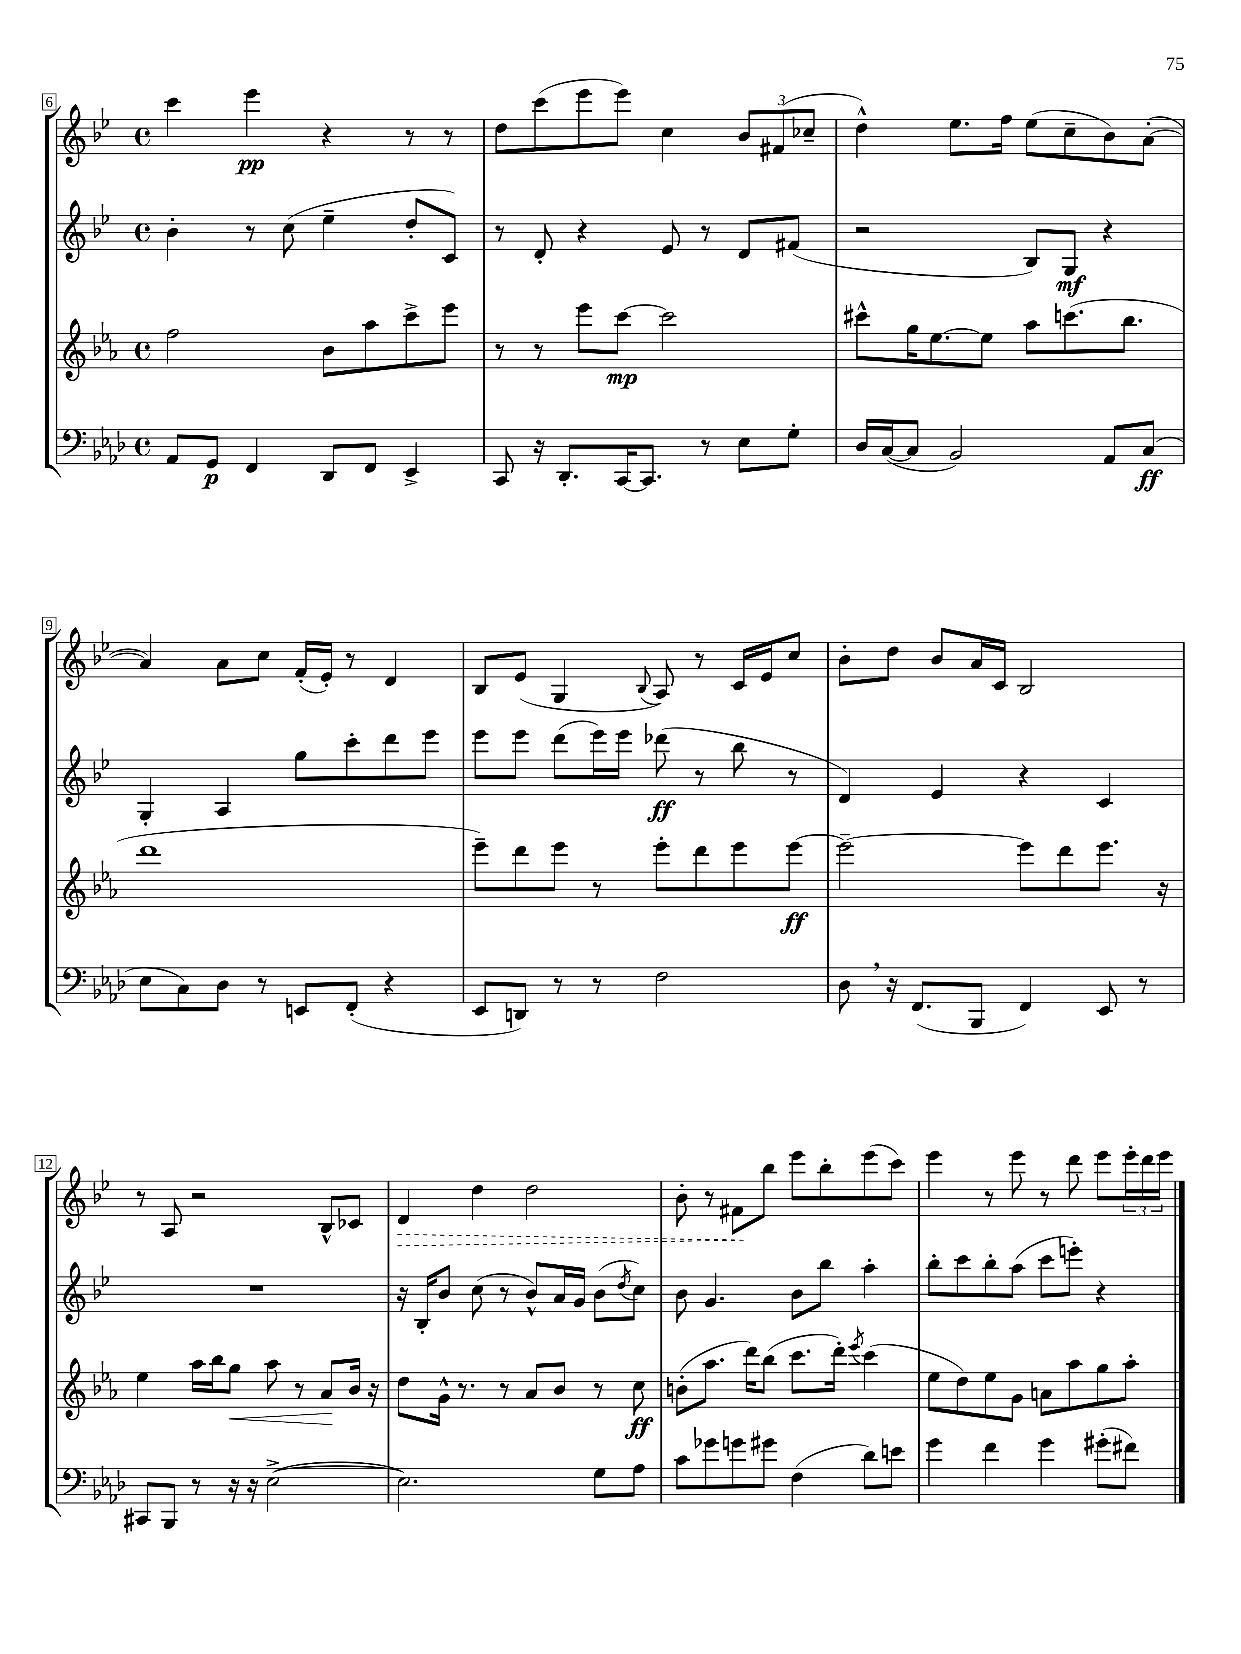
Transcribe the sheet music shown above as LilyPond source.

<<
\new StaffGroup <<
\new Staff = "s0" {
    \clef treble \key bes \major \defaultTimeSignature \time 4/4
    c'''4 ees'''4\pp r4 r8 r8 |
    d''8 c'''8( ees'''8 ees'''8) c''4 \tuplet 3/2 { bes'8 fis'8( ces''8-- } |
    d''4-^) ees''8. f''16 ees''8( c''8-- bes'8) a'8~-.( |
    a'4) a'8 c''8 f'16-.( ees'16-.) r8 d'4 |
    bes8 ees'8( g4 \appoggiatura { bes8 } a8) r8 c'16 ees'16 c''8 |
    bes'8-. d''8 bes'8 a'16 c'16 bes2 |
    r8 a8 r2 bes8-^ ces'8 |
    \once \override Hairpin.style = #'dashed-line d'4\> d''4 d''2 |
    bes'8-. r8 fis'8\! bes''8 ees'''8 bes''8-. ees'''8( c'''8) |
    ees'''4 r8 ees'''8 r8 d'''8 ees'''8 \tuplet 3/2 { ees'''16-. d'''16 ees'''16 } \bar "|." |
}
\new Staff = "s1" {
    \clef treble \key bes \major \defaultTimeSignature \time 4/4
    bes'4-. r8 c''8( ees''4-- d''8-. c'8) |
    r8 d'8-. r4 ees'8 r8 d'8 fis'8( |
    r2 bes8) g8\mf r4 |
    g4-. a4 g''8 c'''8-. d'''8 ees'''8 |
    ees'''8 ees'''8 d'''8( ees'''16) ees'''16 des'''8\ff( r8 bes''8 r8 |
    d'4) ees'4 r4 c'4 |
    R1 |
    r16 bes16-. bes'8 c''8( r8 bes'8-^) a'16 g'16 bes'8( \acciaccatura { d''8 } c''8) |
    bes'8 g'4. bes'8 bes''8 a''4-. |
    bes''8-. c'''8 bes''8-. a''8( c'''8 e'''8-.) r4 \bar "|." |
}
\new Staff = "s2" {
    \clef treble \key ees \major \defaultTimeSignature \time 4/4
    f''2 bes'8 aes''8 c'''8-> ees'''8 |
    r8 r8 ees'''8 c'''8~\mp c'''2 |
    cis'''8-^ g''16 ees''8.~ ees''8 aes''8 c'''8.( bes''8. |
    d'''1 |
    ees'''8--) d'''8 ees'''8 r8 ees'''8-. d'''8 ees'''8 ees'''8~\ff |
    ees'''2~-- ees'''8 d'''8 ees'''8. r16 |
    ees''4 aes''16 bes''16 g''8\< aes''8 r8 aes'8\! bes'16 r16 |
    d''8 g'16-^ r8. r8 aes'8 bes'8 r8 c''8\ff |
    b'8-.( aes''8. d'''16) bes''8( c'''8. d'''16-.) \acciaccatura { ees'''8 } c'''4( |
    ees''8 d''8) ees''8 g'8 a'8 aes''8 g''8 aes''8-. \bar "|." |
}
\new Staff = "s3" {
    \clef bass \key aes \major \defaultTimeSignature \time 4/4
    aes,8 g,8\p f,4 des,8 f,8 ees,4-> |
    c,8 r16 des,8.-. c,16~ c,8. r8 ees8 g8-. |
    des16 c16~( c8 bes,2) aes,8 c8\ff( |
    ees8 c8) des8 r8 e,8 f,8-.( r4 |
    ees,8 d,8) r8 r8 f2 |
    des8 \breathe r16 f,8.( bes,,8 f,4) ees,8 r8 |
    cis,8 bes,,8 r8 r16 r16 ees2~->( |
    ees2.) g8 aes8 |
    c'8 ges'8 g'8 gis'8 f4( des'8) e'8 |
    g'4 f'4 g'4 gis'8-.( fis'8) \bar "|." |
}
>>
>>
\layout { \context { \Score currentBarNumber = #6 \override BarNumber.stencil = #(make-stencil-boxer 0.1 0.3 ly:text-interface::print) } }
